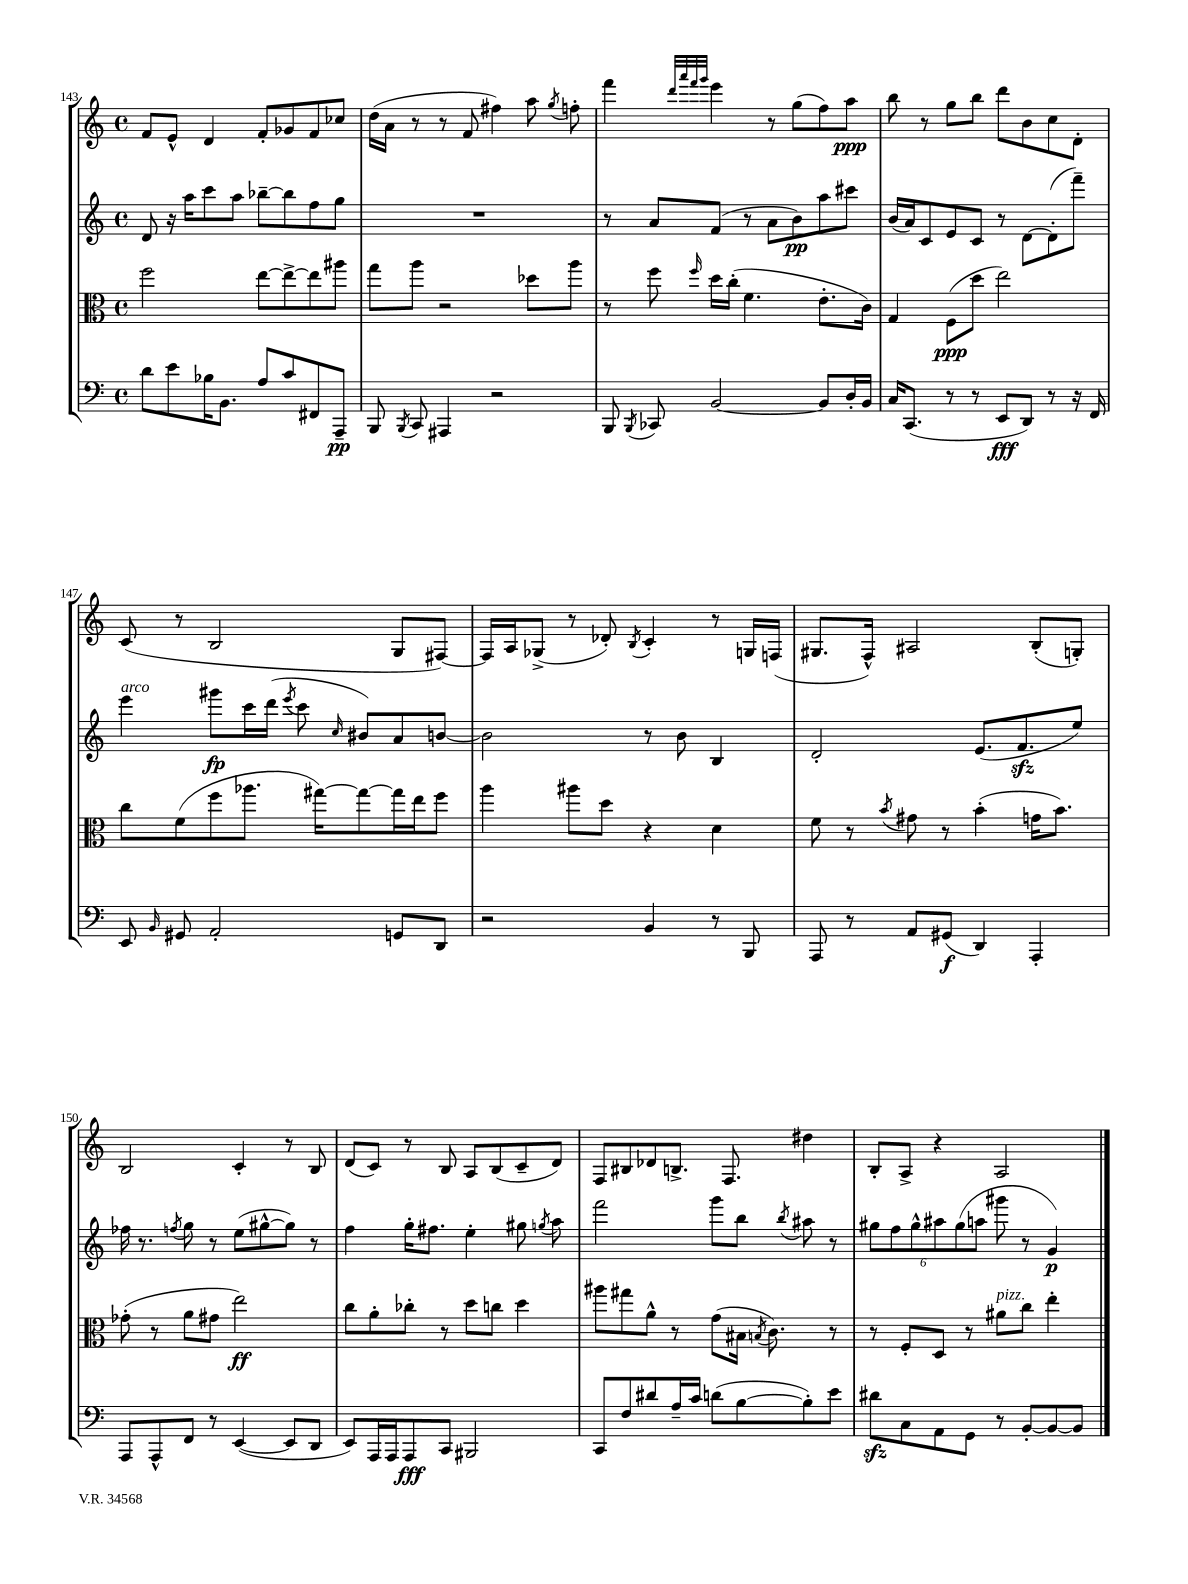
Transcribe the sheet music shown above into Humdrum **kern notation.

**kern	**kern	**kern	**kern
*staff4	*staff3	*staff2	*staff1
*clefF4	*clefC3	*clefG2	*clefG2
*k[]	*k[]	*k[]	*k[]
*M4/4	*M4/4	*M4/4	*M4/4
*met(c)	*met(c)	*met(c)	*met(c)
8d	2ff	8d	8f
8e	.	16r	8e^^
.	.	16aa	.
16B-	.	8ccc	4d
8.BB	.	.	.
.	.	8aa	.
8A	[8ee	[8bb-~	8f'
8c	8ee^_	8bb-]	8g-
8FF#	8ee]	8ff	8f
8AAA~	8aa#	8gg	8cc-
=	=	=	=
8BBB	8gg	1r	(16dd
.	.	.	16a
8qBBB	.	.	.
8CC	8aa	.	8r
4AAA#	2r	.	8r
.	.	.	8f
2r	.	.	4ff#)
.	8dd-	.	8aa
.	.	.	8qgg
.	8aa	.	8ff'
=	=	=	=
8BBB	8r	8r	4fff
8qBBB	.	.	.
8CC-	8ff	8a	.
.	.	.	32qqddd
.	.	.	32qqaaa
.	.	.	32qqfff
.	16qqff	.	32qqggg
[2BB	16dd	(8f	4eee
.	(16cc'	.	.
.	4.f	8r	.
.	.	8a	8r
.	.	8b)	(8gg
8BB]	8.e'	8aa	8ff)
16D'	.	8ccc#	8aa
16BB	16c)	.	.
=	=	=	=
16C	4G	(16b	8bb
(8.CC	.	16a)	.
.	.	8c	8r
8r	(8F	8e	8gg
8r	8dd	8c	8bb
8EE	2ee)	8r	8ddd
8DD)	.	[8d	8b
8r	.	(8d']	8cc
16r	.	8fff~)	8d'
16FF	.	.	.
=	=	=	=
8EE	8cc	4eee	(8c
16qqBB	.	.	.
8GG#	(8f	.	8r
2AA'	8ff	8ggg#	2B
.	8.aa-	16ccc	.
.	.	(16ddd	.
.	.	8qeee	.
.	.	8ccc	.
.	[16gg#)	.	.
.	.	16qqcc	.
.	8gg#_	8b#)	.
8GG	16gg#]	8a	8G
.	16ee	.	.
8DD	8ff	[8b	[8F#)
=	=	=	=
2r	4aa	2b]	16F#]
.	.	.	16A
.	.	.	(8G-^
.	8aa#	.	8r
.	8dd	.	8d-')
.	.	.	8qB
4BB	4r	8r	4c'
.	.	8b	.
8r	4d	4B	8r
8BBB	.	.	16G
.	.	.	(16F
=	=	=	=
8AAA	8f	2d'	8.G#
8r	8r	.	.
.	.	.	16F^^)
.	8qb	.	.
8AA	8g#	.	2A#
(8GG#	8r	.	.
4DD)	(4b'	(8.e	.
.	.	8.f	.
4AAA'	16g	.	(8B'
.	8.b)	.	.
.	.	8ee)	8G')
=	=	=	=
8AAA	(8g-'	16ff-	2B
.	.	8.r	.
8AAA^^	8r	.	.
.	.	8qff	.
8FF	8a	8gg	.
8r	8g#	8r	.
([4EE	2ee)	(8ee	4c'
.	.	[8gg#^^	.
8EE]	.	8gg#])	8r
8DD	.	8r	8B
=	=	=	=
8EE)	8cc	4ff	(8d
16AAA	8a'	.	8c)
16AAA	.	.	.
8AAA	8cc-'	16gg'	8r
.	.	8.ff#	.
8CC	8r	.	8B
2BBB#	8dd	4ee'	8A
.	8cc	.	(8B
.	4dd	8gg#	8c~
.	.	8qgg	.
.	.	8aa	8d)
=	=	=	=
8CC	8aa#	2fff	8F
8F	8gg#	.	8B#
8d#	8a^^	.	8d-
16A~	8r	.	8.B^
16c	.	.	.
(8d	(8g	8ggg	.
.	.	.	8.F
[8B	16B#	8bb	.
.	8qB	.	.
.	8.c)	.	.
.	.	8qbb	.
8B'])	.	8aa#	4dd#
8e	8r	8r	.
=	=	=	=
8d#	8r	12gg#	8B'
.	.	12ff	.
8C	8F'	.	8A^
.	.	12gg#^^	.
8AA	8D	12aa#	4r
.	.	(12gg#	.
8GG	8r	.	.
.	.	12aa	.
8r	8a#	8ggg#	2A
[8BB'	8cc	8r	.
8BB_	4ee'	4g)	.
8BB]	.	.	.
==	==	==	==
*-	*-	*-	*-
